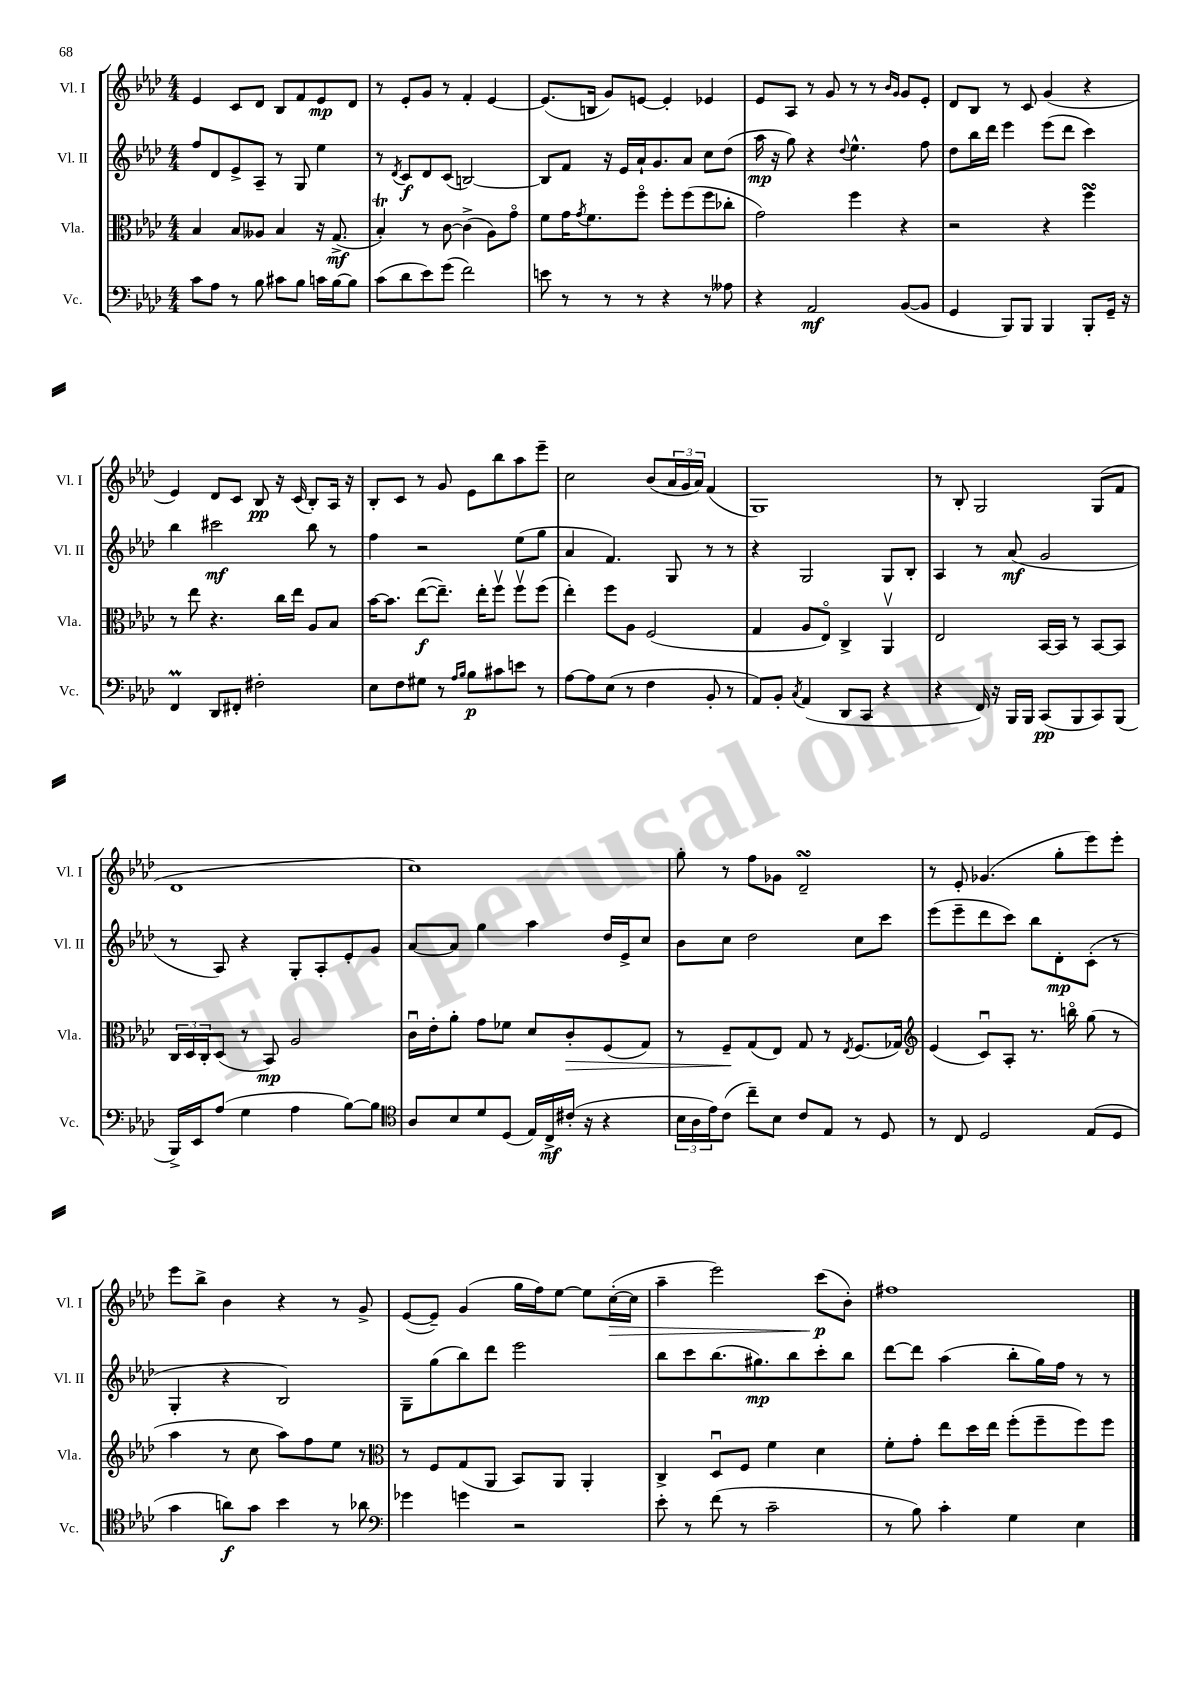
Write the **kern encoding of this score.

**kern	**dynam	**kern	**dynam	**kern	**dynam	**kern	**dynam
*part4	*part4	*part3	*part3	*part2	*part2	*part1	*part1
*staff4	*staff4	*staff3	*staff3	*staff2	*staff2	*staff1	*staff1
*I"Vc.	*	*I"Vla.	*	*I"Vl. II	*	*I"Vl. I	*
*I'Vc.	*	*I'Vla.	*	*I'Vl. II	*	*I'Vl. I	*
*clefF4	*	*clefC3	*	*clefG2	*	*clefG2	*
*k[b-e-a-d-]	*	*k[b-e-a-d-]	*	*k[b-e-a-d-]	*	*k[b-e-a-d-]	*
*M4/4	*	*M4/4	*	*M4/4	*	*M4/4	*
=4	=4	=4	=4	=4	=4	=4	=4
8c\L	.	4B-/	.	8ff/L	.	4e-/	.
8A-\J	.	.	.	8d-/	.	.	.
8r	.	8B-/L	.	8e-^/	.	8c/L	.
8B-\	.	8A--X/J	.	8A-~/J	.	8d-/J	.
8c#X\L	.	4B-/	.	8r	.	8B-/L	.
8B-\J	.	.	.	8G/	.	8f/	.
16cn\LL	.	16r	.	4ee-\	.	8e-/	mp
[16B-\J	.	(8.G^/	mf	.	.	.	.
8B-\J]	.	.	.	.	.	8d-/J	.
=5	=5	=5	=5	=5	=5	=5	=5
(8c\L	.	4B-T'/)	.	8r	.	8r	.
.	.	.	.	8qd-/	.	.	.
8d-\	.	.	.	8c/L	f	8e-'/L	.
8e-\)	.	8r	.	8d-/	.	8g/J	.
(8g\J	.	[8c\	.	(8c/J	.	8r	.
2f\)	.	(4c^\]	.	[2Bn/)	.	4f'/	.
.	.	8A-\L)	.	.	.	[4e-/	.
.	.	8g\J	.	.	.	.	.
=6	=6	=6	=6	=6	=6	=6	=6
8en\	.	8f\L	.	8B/L]	.	(8.e-/L]	.
8r	.	16g\K	.	8f/J	.	.	.
.	.	8qg/	.	.	.	.	.
.	.	8.f\	.	.	.	16Bn/Jk	.
8r	.	.	.	16r	.	8g/L)	.
.	.	.	.	16e-/LL	.	.	.
8r	.	8ff\J	.	16a-`/J	.	[8en/J	.
.	.	.	.	8.g/	.	.	.
4r	.	8ff'\L	.	.	.	4e'/]	.
.	.	(8ff\	.	8a-/J	.	.	.
8r	.	8ff\	.	8cc\L	.	4e-X/	.
8A--X\	.	8cc-X'\J	.	(8dd-\J	.	.	.
=7	=7	=7	=7	=7	=7	=7	=7
4r	.	2g\)	.	16aa-\	mp	8e-/L	.
.	.	.	.	16r	.	.	.
.	.	.	.	8gg\)	.	8A-/J	.
2AA-/	mf	.	.	4r	.	8r	.
.	.	.	.	.	.	8g/	.
.	.	.	.	8qqdd-/	.	.	.
.	.	4ff\	.	4.ee-^^\	.	8r	.
.	.	.	.	.	.	8r	.
.	.	.	.	.	.	16qqb-/LL	.
.	.	.	.	.	.	16qqg/JJ	.
([8BB-/L	.	4r	.	.	.	8g/L	.
8BB-/J]	.	.	.	8ff\	.	8e-'/J	.
=8	=8	=8	=8	=8	=8	=8	=8
4GG/	.	2r	.	8dd-\L	.	8d-/L	.
.	.	.	.	16bb-\L	.	8B-/J	.
.	.	.	.	16ddd-\JJ	.	.	.
8BBB-/L)	.	.	.	4eee-\	.	8r	.
8BBB-/J	.	.	.	.	.	8c/	.
4BBB-/	.	4r	.	(8eee-\L	.	(4g/	.
.	.	.	.	8ddd-\J	.	.	.
8BBB-'/L	.	4ffsSSS\	.	4ccc\)	.	4r	.
16GG~/Jk	.	.	.	.	.	.	.
16r	.	.	.	.	.	.	.
!!LO:LB:g=z
=9	=9	=9	=9	=9	=9	=9	=9
4FFM/	.	8r	.	4bb-\	.	4e-/)	.
.	.	8ee-\	.	.	.	.	.
8DD-/L	.	4.r	.	2ccc#X\	mf	8d-/L	.
8FF#X'/J	.	.	.	.	.	8c/J	.
2F#X'\	.	.	.	.	.	8B-/	pp
.	.	16cc\LL	.	.	.	16r	.
.	.	16ee-\JJ	.	.	.	(16c/	.
.	.	8A-/L	.	8bb-\	.	8B-'/L)	.
.	.	8B-/J	.	8r	.	16A-/Jk	.
.	.	.	.	.	.	16r	.
=10	=10	=10	=10	=10	=10	=10	=10
8E-\L	.	[16b-\KL	.	4ff\	.	8B-'/L	.
.	.	8.b-\J]	.	.	.	.	.
8F\	.	.	.	.	.	8c/J	.
8G#X\J	.	([8ee-\L	f	2r	.	8r	.
8r	.	8.ee-~\J])	.	.	.	8g/	.
16qqA-/LL	.	.	.	.	.	.	.
16qqB-/JJ	.	.	.	.	.	.	.
8B-\L	p	.	.	.	.	8e-\L	.
.	.	16ee-'\KL	.	.	.	.	.
8c#X\	.	8ffv\J	.	.	.	8bb-\	.
8en\J	.	8ffv\L	.	(8ee-\L	.	8aa-\	.
8r	.	(8ff\J	.	8gg\J	.	8eee-~\J	.
=11	=11	=11	=11	=11	=11	=11	=11
[8A-\L	.	4ee-'\)	.	4a-/	.	2cc\	.
8A-\]	.	.	.	.	.	.	.
(8E-\J	.	8ff\L	.	4.f/)	.	.	.
8r	.	8A-\J	.	.	.	.	.
4F\	.	(2F/	.	.	.	(8b-/L	.
.	.	.	.	8G/	.	24a-/L	.
.	.	.	.	.	.	24g/	.
.	.	.	.	.	.	24a-/JJ)	.
8BB-'/	.	.	.	8r	.	(4f/	.
8r	.	.	.	8r	.	.	.
=12	=12	=12	=12	=12	=12	=12	=12
8AA-/L)	.	4G/	.	4r	.	1G)	.
8BB-'/J	.	.	.	.	.	.	.
8qC/	.	.	.	.	.	.	.
(4AA-/	.	8A-/L	.	2G/	.	.	.
.	.	8E-/J)	.	.	.	.	.
8DD-/L	.	4C^/	.	.	.	.	.
8CC/J	.	.	.	.	.	.	.
4r	.	4AA-v/	.	8G/L	.	.	.
.	.	.	.	8B-'/J	.	.	.
=13	=13	=13	=13	=13	=13	=13	=13
4r	.	2E-/	.	4A-/	.	8r	.
.	.	.	.	.	.	8B-'/	.
16FF/)	.	.	.	8r	.	2G/	.
16r	.	.	.	.	.	.	.
16BBB-/LL	.	.	.	(8a-/	mf	.	.
16BBB-/JJ	.	.	.	.	.	.	.
(8CC/L	pp	[16BB-/LL	.	2g/	.	.	.
.	.	16BB-/JJ]	.	.	.	.	.
8BBB-/	.	8r	.	.	.	.	.
8CC/)	.	[8BB-/L	.	.	.	(8G/L	.
(8BBB-/J	.	8BB-/J]	.	.	.	8f/J	.
!!LO:LB:g=z
=14	=14	=14	=14	=14	=14	=14	=14
16BBB-^/LL)	.	24C/LL	.	8r	.	1d-	.
.	.	24D-/	.	.	.	.	.
16EE-/J	.	.	.	.	.	.	.
.	.	24C'/J	.	.	.	.	.
(8A-/J	.	(8D-/J	.	8A-/)	.	.	.
4G\	.	8r	.	4r	.	.	.
.	.	8BB-/)	mp	.	.	.	.
4A-\	.	2A-/	.	8G'/L	.	.	.
.	.	.	.	8A-'/	.	.	.
[8B-\L)	.	.	.	8e-'/	.	.	.
8B-\J]	.	.	.	8g/J	.	.	.
=15	=15	=15	=15	=15	=15	=15	=15
*clefC4	*	*	*	*	*	*	*
8A-/L	.	16cu\LL	.	[8a-/L	.	1cc)	.
.	.	16e-'\J	.	.	.	.	.
8B-/	.	8a-'\J	.	8a-/J]	.	.	.
8d-/	.	8g\L	.	4gg\	.	.	.
(8D-/J	.	8f-X\J	.	.	.	.	.
16E-/LL)	.	8d-/L	.	4aa-\	.	.	.
16C^/	mf	.	.	.	.	.	.
!	!	!	!LO:HP:b	!	!	!	!
(16c#X'/JJ	.	8c'/	>	.	.	.	.
16r	.	.	.	.	.	.	.
4r	.	(8F/	.	16dd-/LL	.	.	.
.	.	.	.	16e-^/J	.	.	.
.	.	8G/J)	.	8cc/J	.	.	.
=16	=16	=16	=16	=16	=16	=16	=16
24B-\LL	.	8r	.	8b-\L	.	8gg'\	.
24A-\	.	.	.	.	.	.	.
24e-\J)	.	.	.	.	.	.	.
(8c\J	.	8F~/L	.	8cc\J	.	8r	.
8cc~\L)	.	(8G/	]	2dd-\	.	8ff\L	.
8B-\J	.	8E-/J)	.	.	.	8g-X\J	.
8c/L	.	8G/	.	.	.	2d-sSSs~/	.
8E-/J	.	8r	.	.	.	.	.
.	.	8qE-/	.	.	.	.	.
8r	.	(8.F/L	.	8cc\L	.	.	.
8D-/	.	.	.	8ccc\J	.	.	.
.	.	16G-X/Jk)	.	.	.	.	.
=17	=17	=17	=17	=17	=17	=17	=17
*	*	*clefG2	*	*	*	*	*
8r	.	(4e-/	.	(8eee-\L	.	8r	.
8C/	.	.	.	8eee-~\	.	8e-'/	.
2D-/	.	8cu/L)	.	8ddd-\	.	(4.g-X/	.
.	.	8A-'/J	.	8ccc\J)	.	.	.
.	.	8.r	.	8bb-\L	.	.	.
.	.	.	.	8d-'\	mp	8gg'\L	.
.	.	16bbn\	.	.	.	.	.
(8E-/L	.	(8gg\	.	(8c'\J	.	8eee-\)	.
8D-/J	.	8r	.	8r	.	8eee-'\J	.
!!LO:LB:g=z
=18	=18	=18	=18	=18	=18	=18	=18
4g\	.	4aa-\	.	4G'/	.	8eee-\L	.
.	.	.	.	.	.	8bb-^\J	.
8an\L)	f	8r	.	4r	.	4b-\	.
8g\J	.	8cc\	.	.	.	.	.
4b-\	.	8aa-\L)	.	2B-/)	.	4r	.
.	.	8ff\	.	.	.	.	.
8r	.	8ee-\J	.	.	.	8r	.
8a-X\	.	8r	.	.	.	8g^/	.
=19	=19	=19	=19	=19	=19	=19	=19
*clefF4	*	*clefC3	*	*	*	*	*
4g-X\	.	8r	.	8G~\L	.	([8e-/L	.
.	.	8F/L	.	(8gg\	.	8e-~/J])	.
4gn\	.	(8G/	.	8bb-\)	.	(4g/	.
.	.	8AA-/J	.	8ddd-\J	.	.	.
2r	.	8BB-/L)	.	2eee-\	.	16gg\LL	.
.	.	.	.	.	.	16ff\J)	.
.	.	8AA-/J	.	.	.	[8ee-\J	.
.	.	4AA-'/	.	.	.	8ee-\L]	.
!	!	!	!	!	!	!	!LO:HP:b
.	.	.	.	.	.	([16cc'\L	>
.	.	.	.	.	.	16cc\JJ]	.
=20	=20	=20	=20	=20	=20	=20	=20
8e-'\	.	4C^/	.	8bb-\L	.	4aa-~\	.
8r	.	.	.	8ccc\	.	.	.
(8f\	.	8D-u/L	.	(8.bb-\	.	2eee-\)	.
8r	.	8F/J	.	.	.	.	.
.	.	.	.	8.gg#X\)	mp	.	.
2c~\	.	4f\	.	.	.	.	.
.	.	.	.	8bb-\	.	.	.
.	.	4d-\	.	8ccc'\	.	(8ccc\L	p
.	.	.	.	8bb-\J	.	8b-'\J)	]
=21	=21	=21	=21	=21	=21	=21	=21
8r	.	8f'\L	.	[8ddd-\L	.	1ff#X	.
8B-\)	.	8g'\J	.	8ddd-\J]	.	.	.
4c'\	.	8ee-\L	.	(4aa-\	.	.	.
.	.	16dd-\L	.	.	.	.	.
.	.	16ee-\JJ	.	.	.	.	.
4G\	.	(8ff'\L	.	8bb-'\L	.	.	.
.	.	8ff~\	.	16gg\L)	.	.	.
.	.	.	.	16ff\JJ	.	.	.
4E-\	.	8ff\)	.	8r	.	.	.
.	.	8ff\J	.	8r	.	.	.
==	==	==	==	==	==	==	==
*-	*-	*-	*-	*-	*-	*-	*-
